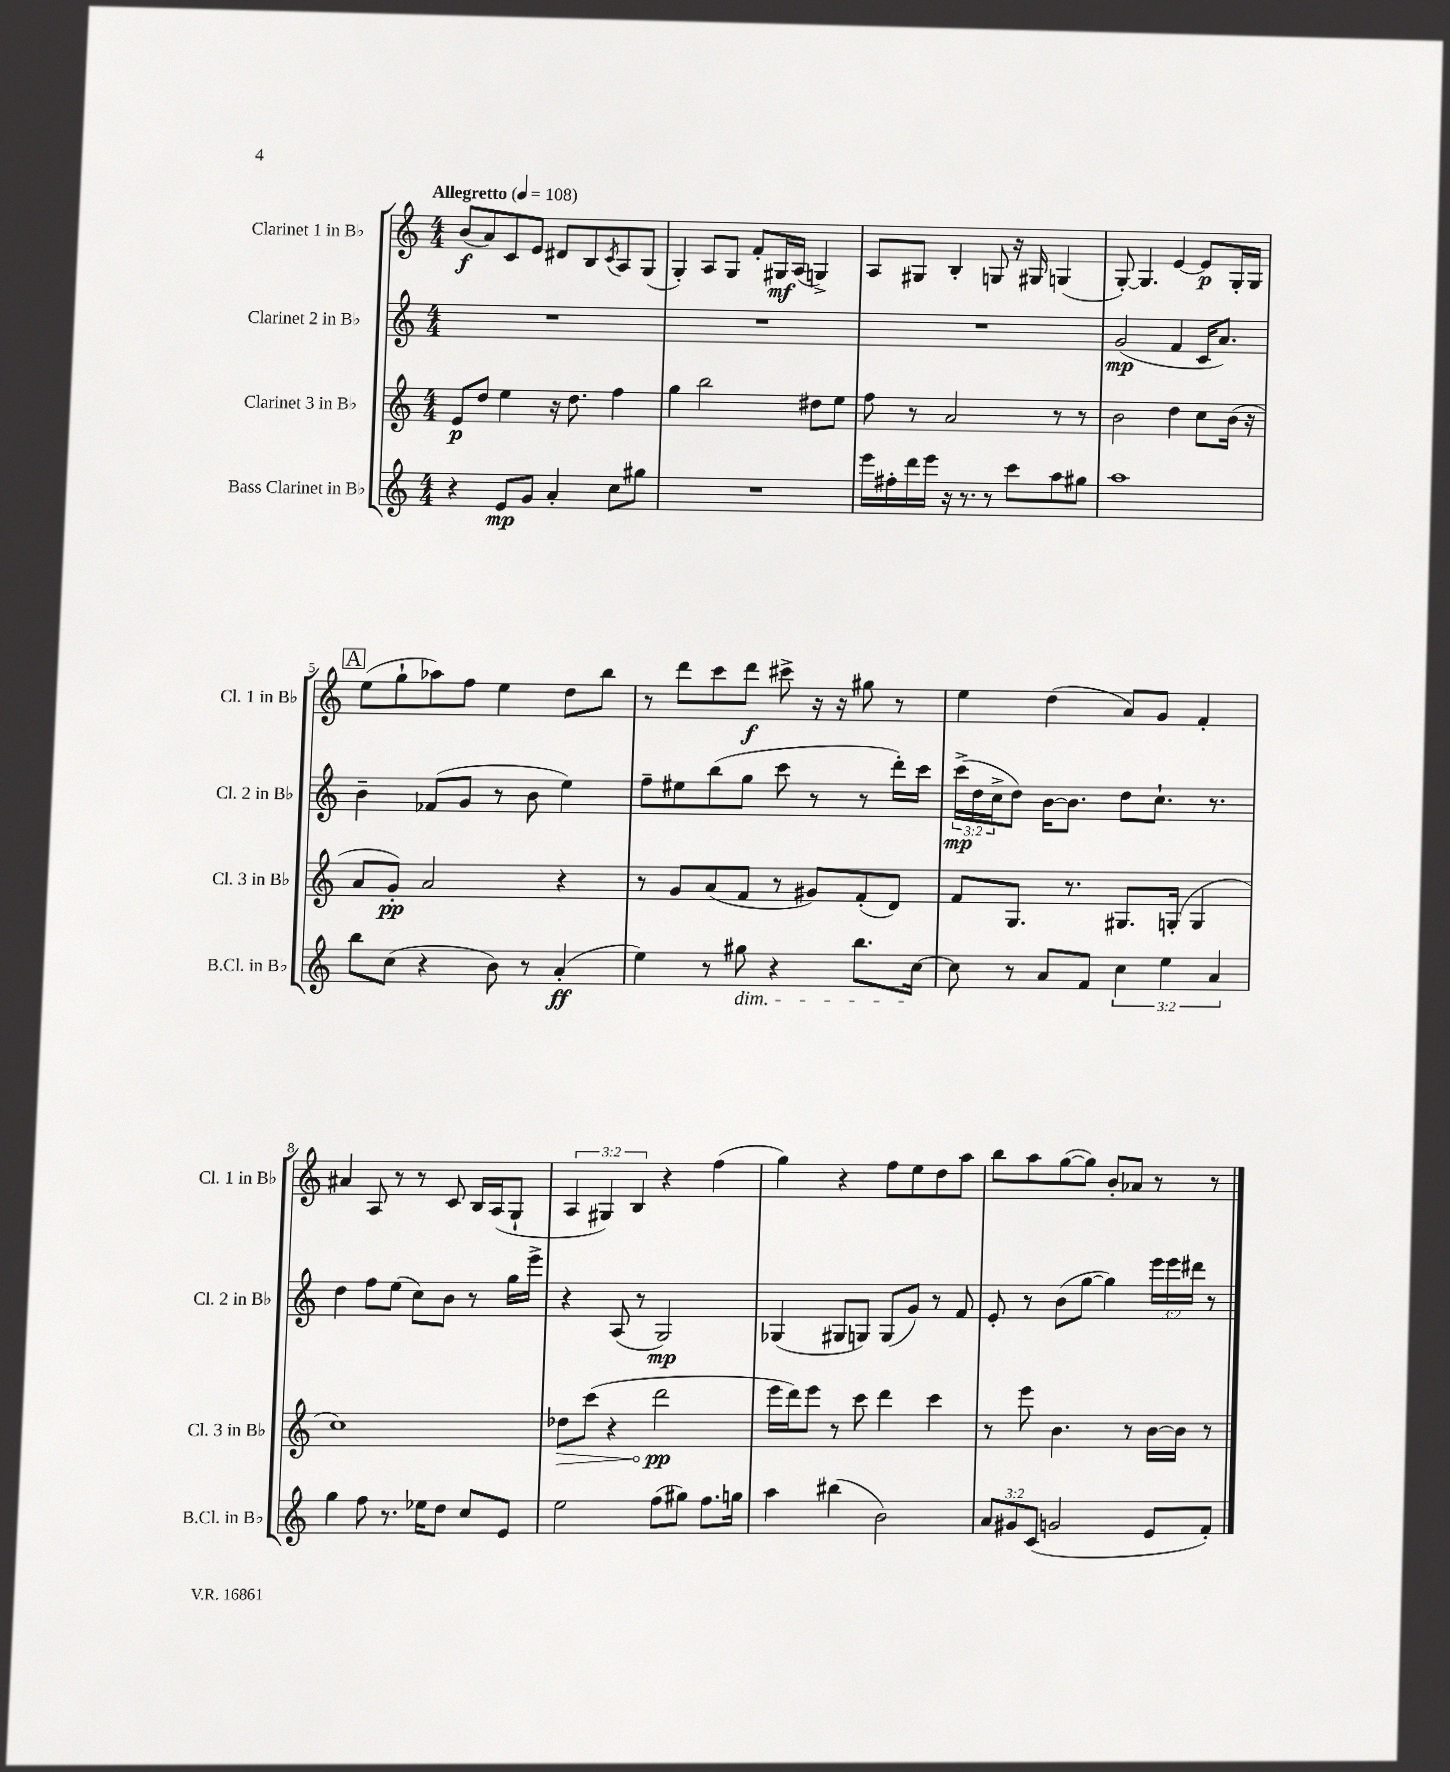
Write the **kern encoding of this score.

**kern	**dynam	**kern	**dynam	**kern	**dynam	**kern	**dynam
*part4	*part4	*part3	*part3	*part2	*part2	*part1	*part1
*staff4	*staff4	*staff3	*staff3	*staff2	*staff2	*staff1	*staff1
*I"Bass Clarinet in B♭	*	*I"Clarinet 3 in B♭	*	*I"Clarinet 2 in B♭	*	*I"Clarinet 1 in B♭	*
*I'B.Cl. in B♭	*	*I'Cl. 3 in B♭	*	*I'Cl. 2 in B♭	*	*I'Cl. 1 in B♭	*
*clefG2	*	*clefG2	*	*clefG2	*	*clefG2	*
*k[]	*	*k[]	*	*k[]	*	*k[]	*
*M4/4	*	*M4/4	*	*M4/4	*	*M4/4	*
*MM108	*	*MM108	*	*MM108	*	*MM108	*
=1	=1	=1	=1	=1	=1	=1	=1
!	!	!	!	!	!	!LO:TX:a:B:t=Allegretto	!
4r	.	8e/L	p	1r	.	(8b/L	f
.	.	8dd/J	.	.	.	8a/)	.
8e/L	mp	4ee\	.	.	.	8c/	.
8g/J	.	.	.	.	.	8e/J	.
4a'/	.	16r	.	.	.	8d#X/L	.
.	.	8.dd\	.	.	.	.	.
.	.	.	.	.	.	8B/	.
.	.	.	.	.	.	8qc/	.
8cc\L	.	4ff\	.	.	.	8A/	.
8gg#X\J	.	.	.	.	.	(8G/J	.
=2	=2	=2	=2	=2	=2	=2	=2
1r	.	4gg\	.	1r	.	4G'/)	.
.	.	2bb\	.	.	.	8A/L	.
.	.	.	.	.	.	8G/J	.
.	.	.	.	.	.	8f'/L	.
.	.	.	.	.	.	16G#X/L	mf
.	.	.	.	.	.	(16A/JJ	.
.	.	8dd#X\L	.	.	.	4Gn^/)	.
.	.	8ee\J	.	.	.	.	.
=3	=3	=3	=3	=3	=3	=3	=3
16eee\LL	.	8ff\	.	1r	.	8A/L	.
16ff#X'\	.	.	.	.	.	.	.
16ddd\	.	8r	.	.	.	8G#X/J	.
16eee\JJ	.	.	.	.	.	.	.
16r	.	2a/	.	.	.	4B'/	.
8.r	.	.	.	.	.	.	.
8r	.	.	.	.	.	8Gn/	.
8ccc\L	.	.	.	.	.	16r	.
.	.	.	.	.	.	16G#X/	.
8aa\	.	8r	.	.	.	(4Gn/	.
8gg#X\J	.	8r	.	.	.	.	.
=4	=4	=4	=4	=4	=4	=4	=4
1aa	.	2b\	.	(2g/	mp	[8G'/)	.
.	.	.	.	.	.	4.G/]	.
.	.	4dd\	.	4f/	.	[4e/	.
.	.	8cc\L	.	16c/KL	.	8e/L]	p
.	.	.	.	8.a/J)	.	.	.
.	.	(16b\Jk	.	.	.	16G'/L	.
.	.	16r	.	.	.	16G/JJ	.
!!LO:LB:g=z
!!LO:REH:place=s1:t=A
=5	=5	=5	=5	=5	=5	=5	=5
8bb\L	.	8a/L	.	4b~\	.	(8ee\L	.
(8cc\J	.	8g'/J)	pp	.	.	8gg`\	.
4r	.	2a/	.	(8f-X/L	.	8aa-X\)	.
.	.	.	.	8g/J	.	8ff\J	.
8b\)	.	.	.	8r	.	4ee\	.
8r	.	.	.	8b\	.	.	.
(4a'/	ff	4r	.	4ee\)	.	8dd\L	.
.	.	.	.	.	.	8bb\J	.
=6	=6	=6	=6	=6	=6	=6	=6
4ee\)	.	8r	.	8ff~\L	.	8r	.
.	.	8g/L	.	8ee#X\	.	8ddd\L	.
8r	.	(8a/	.	(8bb\	.	8ccc\	.
!LO:TX:b:i:t=dim.	!	!	!	!	!	!	!
8gg#X\	.	8f/J	.	8gg\J	.	8ddd\J	f
4r	.	8r	.	8ccc\	.	8ccc#X^\	.
.	.	8g#X/L)	.	8r	.	16r	.
.	.	.	.	.	.	16r	.
8.bb\L	.	(8f'/	.	8r	.	8gg#X\	.
.	.	8d/J)	.	16ddd'\LL)	.	8r	.
[16cc\Jk	.	.	.	16ccc\JJ	.	.	.
=7	=7	=7	=7	=7	=7	=7	=7
8cc\]	.	8f/L	.	(24ccc^\LL	mp	4ee\	.
.	.	.	.	24dd\	.	.	.
.	.	.	.	24cc^\J	.	.	.
8r	.	8.G/J	.	8dd\J)	.	.	.
8a/L	.	.	.	[16b\KL	.	(4dd\	.
.	.	8.r	.	8.b\J]	.	.	.
8f/J	.	.	.	.	.	.	.
6cc\	.	8.G#X/L	.	8dd\L	.	8a/L)	.
.	.	.	.	8.cc`\J	.	8g/J	.
6ee\	.	.	.	.	.	.	.
.	.	(16Gn'/Jk	.	.	.	.	.
.	.	4G/	.	.	.	4f'/	.
.	.	.	.	8.r	.	.	.
6a/	.	.	.	.	.	.	.
!!LO:LB:g=z
=8	=8	=8	=8	=8	=8	=8	=8
4gg\	.	1cc)	.	4dd\	.	4a#X/	.
8ff\	.	.	.	8ff\L	.	8A/	.
8.r	.	.	.	(8ee\J	.	8r	.
.	.	.	.	8cc\L)	.	8r	.
16ee-X\KL	.	.	.	.	.	.	.
8dd\J	.	.	.	8b\J	.	8c/	.
8cc/L	.	.	.	8r	.	16B/LL	.
.	.	.	.	.	.	(16A/J	.
8e/J	.	.	.	16gg\LL	.	8G`/J	.
.	.	.	.	16eee^\JJ	.	.	.
=9	=9	=9	=9	=9	=9	=9	=9
!	!	!	!LO:HP:b	!	!	!	!
2ee\	.	8dd-X\L	>	4r	.	6A/	.
.	.	(8ccc\J	.	.	.	.	.
.	.	.	.	.	.	6G#X/)	.
.	.	4r	.	(8A/	.	.	.
.	.	.	.	.	.	6B/	.
.	.	.	.	8r	.	.	.
(8ff\L	.	2ddd\	pp	2G/)	mp	4r	.
8gg#X\J)	.	.	.	.	.	.	.
8.ff\L	.	.	.	.	.	(4ff\	.
16ggn\Jk	.	.	.	.	.	.	.
.	.	.	]	.	.	.	.
=10	=10	=10	=10	=10	=10	=10	=10
4aa\	.	16eee\LL	.	(4G-X/	.	4gg\)	.
.	.	16ddd\J)	.	.	.	.	.
.	.	8eee\J	.	.	.	.	.
(4bb#X\	.	8r	.	8G#X/L	.	4r	.
.	.	8ccc\	.	8Gn/J)	.	.	.
2b\)	.	4ddd\	.	(8G/L	.	8ff\L	.
.	.	.	.	8g/J)	.	8ee\	.
.	.	4ccc\	.	8r	.	8dd\	.
.	.	.	.	8f/	.	8aa\J	.
=11	=11	=11	=11	=11	=11	=11	=11
12a/L	.	8r	.	8e'/	.	8bb\L	.
12g#X/	.	.	.	.	.	.	.
.	.	8eee\	.	8r	.	8aa\	.
(12c/J	.	.	.	.	.	.	.
2gn/	.	4.b\	.	(8b\L	.	([8gg\	.
.	.	.	.	[8gg\J	.	8gg\J])	.
.	.	.	.	4gg\])	.	8b'/L	.
.	.	8r	.	.	.	8a-X/J	.
8e/L	.	[16b\LL	.	24eee\LL	.	8r	.
.	.	.	.	24eee\	.	.	.
.	.	16b\JJ]	.	.	.	.	.
.	.	.	.	24ddd#X\JJ	.	.	.
8f'/J)	.	8r	.	8r	.	8r	.
==	==	==	==	==	==	==	==
*-	*-	*-	*-	*-	*-	*-	*-
